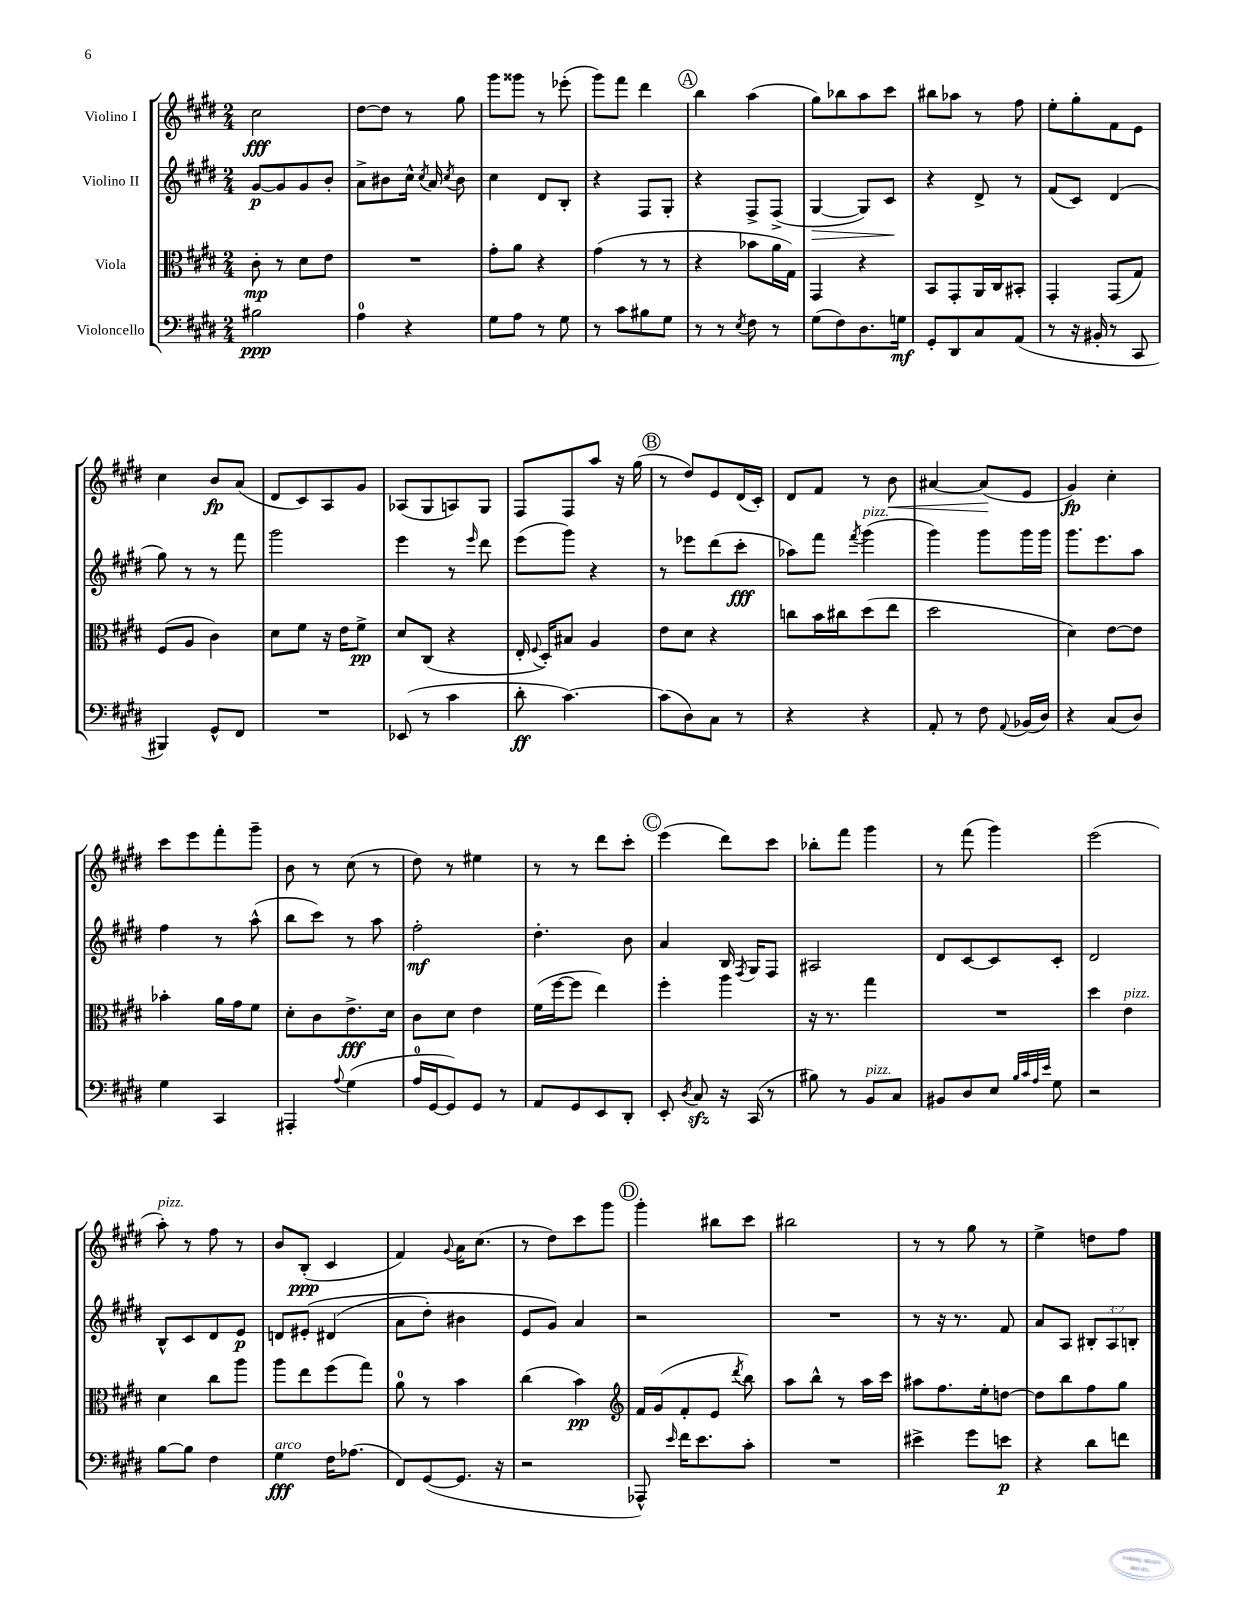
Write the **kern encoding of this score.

**kern	**kern	**kern	**kern
*staff4	*staff3	*staff2	*staff1
*clefF4	*clefC3	*clefG2	*clefG2
*k[f#c#g#d#]	*k[f#c#g#d#]	*k[f#c#g#d#]	*k[f#c#g#d#]
*M2/4	*M2/4	*M2/4	*M2/4
2B#	8c#'	[8g#	2cc#
.	8r	8g#]	.
.	8d#	8g#	.
.	8e	8b'	.
=	=	=	=
4A	2r	8a^	[8dd#
.	.	8b#	8dd#]
4r	.	16cc#^^	8r
.	.	8qcc#	.
.	.	16a	.
.	.	8qcc#	.
.	.	8b#	8gg#
=	=	=	=
8G#	8g#'	4cc#	8ggg#
8A	8a	.	8ggg##
8r	4r	8d#	8r
8G#	.	8B'	(8eee-'
=	=	=	=
8r	(4g#	4r	8ggg#)
8c#	.	.	8fff#
8B#	8r	8F#	4ddd#
8G#	8r	8G#'	.
=	=	=	=
8r	4r	4r	4bb
8r	.	.	.
8qE	.	.	.
8F#	8b-	8F#^	(4aa
8r	16a	(8F#^	.
.	16G#)	.	.
=	=	=	=
(8G#	4GG#	[4G#	8gg#)
8F#)	.	.	8bb-
8.D#	4r	8G#])	8aa
.	.	8c#	8ccc#
16G	.	.	.
=	=	=	=
8GG#'	8BB	4r	8bb#
8DD#	8GG#'	.	8aa-
8C#	16AA	8d#^	8r
.	16C#	.	.
(8AA	8BB#'	8r	8ff#
=	=	=	=
8r	4GG#'	(8f#	8ee'
16r	.	8c#)	8gg#'
16BB#'	.	.	.
8r	(8GG#	(4d#	8f#
8CC#	8G#)	.	8e
=	=	=	=
4BBB#)	(8F#	8gg#)	4cc#
.	8A	8r	.
8GG#^^	4c#)	8r	8b
8FF#	.	8fff#	(8a
=	=	=	=
2r	8d#	2ggg#	8d#
.	8f#	.	8c#)
.	16r	.	8A
.	16e	.	.
.	8f#^	.	8g#
=	=	=	=
(8EE-	8d#	4eee	(8A-
8r	(8C#	.	8G#
4c#	4r	8r	8A)
.	.	16qqeee	.
.	.	8ddd#	8G#
=	=	=	=
8d#'	16E'	(8eee	8F#
.	8qqF#	.	.
.	16D#')	.	.
[4.c#)	8B#	8ggg#)	8F#
.	4A	4r	8aa
.	.	.	16r
.	.	.	(16gg#
=	=	=	=
(8c#]	8e	8r	8r
8D#)	8d#	8eee-	8dd#)
8C#	4r	(8ddd#	8e
8r	.	8ccc#'	(16d#
.	.	.	16c#')
=	=	=	=
4r	8cc	8aa-)	8d#
.	16b	8fff#	8f#
.	16cc#	.	.
.	.	8qfff#	.
4r	(8dd#	(4ggg#	8r
.	8ee	.	8b
=	=	=	=
8AA'	2dd#	4ggg#)	[4a#
8r	.	.	.
8F#	.	8ggg#	(8a#]
8qqAA	.	.	.
(16BB-	.	16ggg#	8e
16D#)	.	16ggg#	.
=	=	=	=
4r	4d#)	8.ggg#	4g#)
.	.	8.eee	.
(8C#	[8e	.	4cc#'
8D#)	8e]	8aa	.
=	=	=	=
4G#	4b-'	4ff#	8ccc#
.	.	.	8eee
4CC#	16a	8r	8fff#'
.	16g#	.	.
.	8f#	(8aa^^	8ggg#~
=	=	=	=
4AAA#'	8d#'	8bb	8b
.	8c#	8ccc#)	8r
8qqA	.	.	.
(4G#	8.e^	8r	(8cc#
.	.	8aa	8r
.	16d#	.	.
=	=	=	=
16A	8c#	2ff#'	8dd#)
[16GG#	.	.	.
8GG#])	8d#	.	8r
8GG#	4e	.	4ee#
8r	.	.	.
=	=	=	=
8AA	(16f#	4.dd#'	8r
.	[16ff#	.	.
8GG#	8ff#]	.	8r
8EE	4ee)	.	8ddd#
8DD#'	.	8b	8ccc#'
=	=	=	=
8EE'	4ff#'	4a	(4eee
8qD#	.	.	.
8C#	.	.	.
16r	4aa	16B	8ddd#)
.	.	8qF#	.
(16CC#	.	16G#	.
8r	.	8F#	8ccc#
=	=	=	=
8B#)	16r	2A#	8bb-'
.	8.r	.	.
8r	.	.	8fff#
8BB	4gg#	.	4ggg#
8C#	.	.	.
=	=	=	=
8BB#	2r	8d#	8r
8D#	.	[8c#	(8fff#
8E	.	8c#]	4ggg#)
32qqB	.	.	.
32qqc#	.	.	.
32qqA	.	.	.
32qqe	.	.	.
8G#	.	8c#'	.
=	=	=	=
2r	4dd#	2d#	(2eee
.	4e	.	.
=	=	=	=
[8B	4d#	8B^^	8aa')
8B]	.	8c#	8r
4F#	8cc#	8d#	8ff#
.	8aa	8e	8r
=	=	=	=
4G#	8aa	8d	8b
.	8ee	&(8e#'	(8B'
16F#	(8ff#	(4d#	4c#
(8.A-	.	.	.
.	8gg#)	.	.
=	=	=	=
8FF#)	8a	8a	4f#)
([8GG#	8r	8dd#')	.
.	.	.	8qqg#
8.GG#]	4b	4b#	16a
.	.	.	(8.cc#
16r	.	.	.
=	=	=	=
2r	(4cc#	8e	8r
.	.	8g#&)	8dd#)
.	4b)	4a	8ccc#
.	.	.	8ggg#
=	=	=	=
*	*clefG2	*	*
8AAA-^^)	16f#	2r	4ggg#'
.	(16g#	.	.
16qqe	.	.	.
16f#	8f#'	.	.
8.e	.	.	.
.	8e	.	8bb#
.	8qddd#	.	.
8c#'	8bb)	.	8ccc#
=	=	=	=
2r	8aa	2r	2bb#
.	8bb^^	.	.
.	8r	.	.
.	16aa	.	.
.	16ccc#	.	.
=	=	=	=
4e#^	8aa#	8r	8r
.	8.ff#	16r	8r
.	.	8.r	.
8g#	.	.	8gg#
.	16ee'	.	.
8e	[8dd	8f#	8r
=	=	=	=
4r	8dd]	8a	4ee^
.	8bb	8A	.
8d#	8ff#	12B#'	8dd
.	.	12A	.
8f	8gg#	.	8ff#
.	.	12B'	.
==	==	==	==
*-	*-	*-	*-
